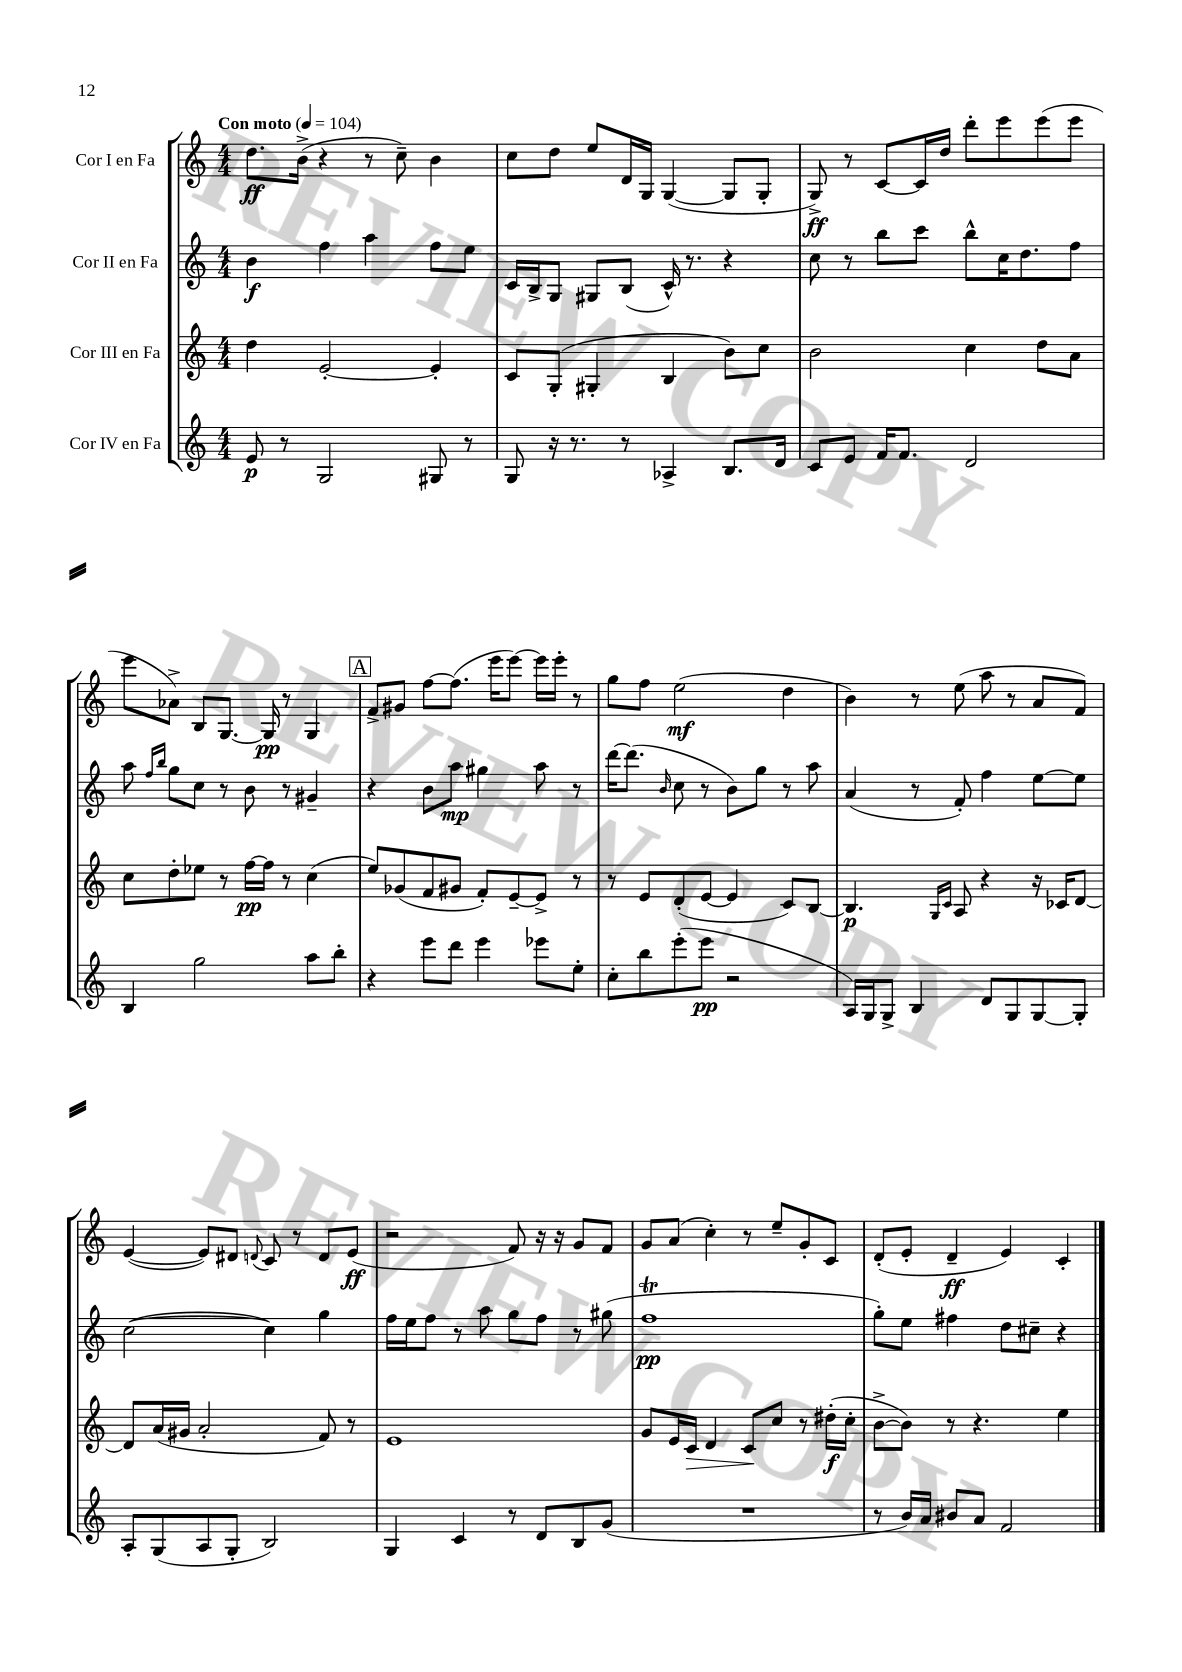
<<
\new StaffGroup <<
\new Staff = "s0" \with { instrumentName = "Cor I en Fa" } {
    \clef treble \key c \major \numericTimeSignature \time 4/4 \tempo "Con moto" 4 = 104
    d''8.\ff b'16->( r4 r8 c''8--) b'4 |
    c''8 d''8 e''8 d'16 g16 g4~( g8 g8-. |
    g8->\ff) r8 c'8~ c'16 d''16 d'''8-. e'''8 e'''8( e'''8 |
    e'''8 aes'8->) b8 g8.~ g16\pp r8 g4 |
    \mark \markup { \box "A" } f'8-> gis'8 f''8~ f''8.( e'''16 e'''8~) e'''16 e'''16-. r8 |
    g''8 f''8 e''2\mf( d''4 |
    b'4) r8 e''8( a''8 r8 a'8 f'8) |
    e'4~( e'8) dis'8 \appoggiatura { d'8 } c'8 r8 d'8 e'8\ff( |
    r2 f'8) r16 r16 g'8 f'8 |
    g'8 a'8( c''4-.) r8 e''8-- g'8-. c'8 |
    d'8-.( e'8-. d'4--\ff e'4) c'4-. \bar "|." |
}
\new Staff = "s1" \with { instrumentName = "Cor II en Fa" } {
    \clef treble \key c \major \numericTimeSignature \time 4/4
    b'4\f f''4 a''4 f''8 e''8 |
    c'16 b16-> g8 gis8 b8( c'16-^) r8. r4 |
    c''8 r8 b''8 c'''8 b''8-^ c''16 d''8. f''8 |
    a''8 \grace { f''16 b''16 } g''8 c''8 r8 b'8 r8 gis'4-- |
    \mark \markup { \box "A" } r4 b'8 a''8\mp gis''4 a''8 r8 |
    d'''16~ d'''8.( \grace { b'16 } c''8 r8 b'8) g''8 r8 a''8 |
    a'4( r8 f'8-.) f''4 e''8~ e''8 |
    c''2~( c''4) g''4 |
    f''16 e''16 f''8 r8 a''8 g''8 f''8 r8 gis''8( |
    f''1\trill\pp |
    g''8-.) e''8 fis''4 d''8 cis''8-- r4 \bar "|." |
}
\new Staff = "s2" \with { instrumentName = "Cor III en Fa" } {
    \clef treble \key c \major \numericTimeSignature \time 4/4
    d''4 e'2~-. e'4-. |
    c'8 g8-.( gis4-. b4 b'8) c''8 |
    b'2 c''4 d''8 a'8 |
    c''8 d''8-. ees''8 r8 f''16~\pp f''16 r8 c''4( |
    \mark \markup { \box "A" } e''8) ges'8( f'8 gis'8 f'8-.) e'8~-- e'8-> r8 |
    r8 e'8 d'8-.( e'8~ e'4 c'8) b8~ |
    b4.\p \grace { g16 c'16 } a8 r4 r16 ces'16 d'8~ |
    d'8 a'16( gis'16 a'2-. f'8) r8 |
    e'1 |
    g'8 e'16 c'16\> d'4 c'8\! c''8 r8 dis''16-.\f( c''16-. |
    b'8~-> b'8) r8 r4. e''4 \bar "|." |
}
\new Staff = "s3" \with { instrumentName = "Cor IV en Fa" } {
    \clef treble \key c \major \numericTimeSignature \time 4/4
    e'8\p r8 g2 gis8 r8 |
    g8 r16 r8. r8 aes4-> b8. d'16 |
    c'8 e'8 f'16 f'8. d'2 |
    b4 g''2 a''8 b''8-. |
    \mark \markup { \box "A" } r4 e'''8 d'''8 e'''4 ees'''8 e''8-. |
    c''8-. b''8 e'''8-.( e'''8\pp r2 |
    a16) g16 g8-> b4 d'8 g8 g8~ g8-. |
    a8-. g8( a8 g8-. b2) |
    g4 c'4 r8 d'8 b8 g'8( |
    R1 |
    r8 b'16) a'16 bis'8 a'8 f'2 \bar "|." |
}
>>
>>
\layout { \context { \Score \remove "Bar_number_engraver" } }
